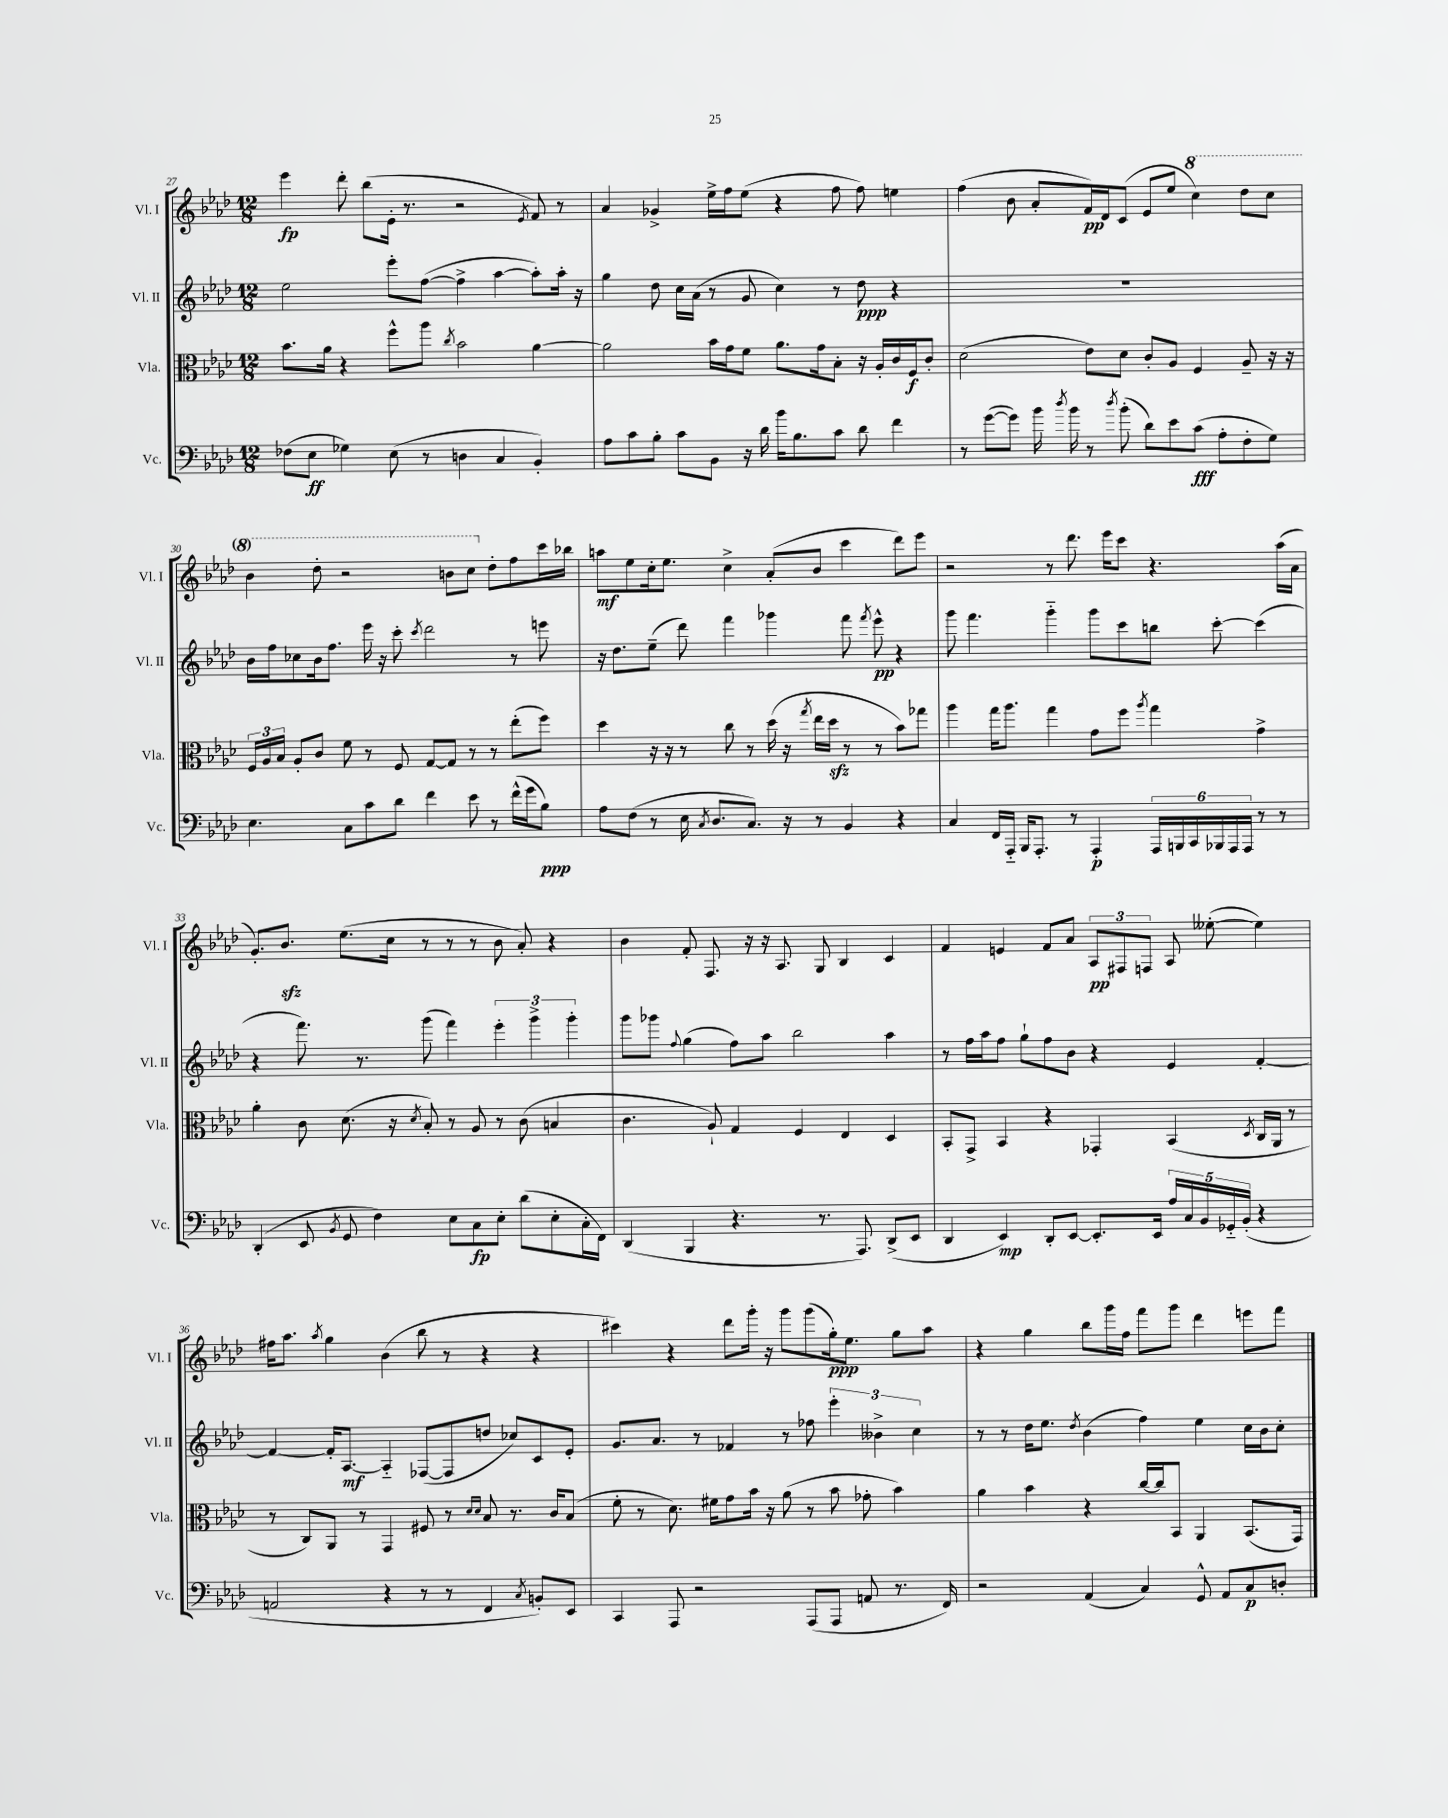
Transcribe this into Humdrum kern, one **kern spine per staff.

**kern	**dynam	**kern	**dynam	**kern	**dynam	**kern	**dynam
*part4	*part4	*part3	*part3	*part2	*part2	*part1	*part1
*staff4	*staff4	*staff3	*staff3	*staff2	*staff2	*staff1	*staff1
*I"Vc.	*	*I"Vla.	*	*I"Vl. II	*	*I"Vl. I	*
*I'Vc.	*	*I'Vla.	*	*I'Vl. II	*	*I'Vl. I	*
*clefF4	*	*clefC3	*	*clefG2	*	*clefG2	*
*k[b-e-a-d-]	*	*k[b-e-a-d-]	*	*k[b-e-a-d-]	*	*k[b-e-a-d-]	*
*M12/8	*	*M12/8	*	*M12/8	*	*M12/8	*
=27	=27	=27	=27	=27	=27	=27	=27
(8F-X\L	.	8.b-\L	.	2ee-\	.	4eee-\	fp
8E-\J	ff	.	.	.	.	.	.
.	.	16a-\Jk	.	.	.	.	.
4G-X\)	.	4r	.	.	.	8ddd-'\	.
.	.	.	.	.	.	(8bb-\L	.
(8E-\	.	8ff^^\L	.	8eee-'\L	.	16e-'\Jk	.
.	.	.	.	.	.	8.r	.
8r	.	8aa-\J	.	([8ff\J	.	.	.
.	.	8qcc/	.	.	.	.	.
4Dn\	.	2b-\	.	4ff^\]	.	2r	.
4C/	.	.	.	[4aa-\	.	.	.
.	.	.	.	.	.	8qe-/	.
4BB-'/)	.	[4a-\	.	8aa-'\L])	.	8f/)	.
.	.	.	.	16aa-'\Jk	.	8r	.
.	.	.	.	16r	.	.	.
=28	=28	=28	=28	=28	=28	=28	=28
8A-\L	.	2a-\]	.	4gg\	.	4a-/	.
8c\	.	.	.	.	.	.	.
8B-'\J	.	.	.	8dd-\	.	4g-X^/	.
8c\L	.	.	.	16cc\LL	.	.	.
.	.	.	.	(16a-\JJ	.	.	.
8BB-\J	.	16b-\LL	.	8r	.	16ee-^\LL	.
.	.	16g\J	.	.	.	16ff\J	.
16r	.	8f\J	.	8g/	.	(8ee-\J	.
16d-\	.	.	.	.	.	.	.
16b-\KL	.	8.a-\L	.	4cc\)	.	4r	.
8.B-\	.	.	.	.	.	.	.
.	.	16g\k	.	.	.	.	.
8c\J	.	8B-'\J	.	8r	.	8ff\	.
8d-\	.	16r	.	8dd-\	ppp	8ff\)	.
.	.	16A-'/LL	.	.	.	.	.
4f\	.	16c/	.	4r	.	4een\	.
.	.	16F/J	f	.	.	.	.
.	.	8c'/J	.	.	.	.	.
=29	=29	=29	=29	=29	=29	=29	=29
8r	.	(2d-\	.	1.r	.	(4ff\	.
([8g\L	.	.	.	.	.	.	.
8g\J])	.	.	.	.	.	8b-\	.
16b-\	.	.	.	.	.	8a-'/L	.
8qdd-/	.	.	.	.	.	.	.
16b-\	.	.	.	.	.	.	.
8r	.	8e-\L)	.	.	.	16f/L)	pp
.	.	.	.	.	.	16d-/J	.
8qdd-/	.	.	.	.	.	.	.
(8b-'\	.	8d-\J	.	.	.	(8c/J	.
8d-\L)	.	8c'/L	.	.	.	8e-/L	.
8e-\	.	8A-/J	.	.	.	8ee-/J	.
*	*	*	*	*	*	*8va	*
(8c\J	fff	4F/	.	.	.	4ccc\)	.
8A-'\L	.	.	.	.	.	.	.
8F'\	.	8A-~/	.	.	.	8ddd-\L	.
8G\J)	.	16r	.	.	.	8ccc\J	.
.	.	16r	.	.	.	.	.
!!LO:LB:g=z
=30	=30	=30	=30	=30	=30	=30	=30
4.E-\	.	24F/LL	.	16b-\LL	.	4bb-\	.
.	.	24A-/	.	.	.	.	.
.	.	.	.	16ff\J	.	.	.
.	.	24B-/JJ	.	.	.	.	.
.	.	8A-'/L	.	8cc-X\	.	.	.
.	.	8c/J	.	16b-\k	.	8ddd-'\	.
.	.	.	.	8.ff\J	.	.	.
8C\L	.	8f\	.	.	.	2r	.
8c\	.	8r	.	16eee-\	.	.	.
.	.	.	.	16r	.	.	.
8d-\J	.	8F/	.	8ccc'\	.	.	.
.	.	.	.	8qccc/	.	.	.
4f\	.	[8G/L	.	2ddd-\	.	.	.
.	.	8G/J]	.	.	.	8bbn\L	.
8e-\	.	8r	.	.	.	8ccc\J	.
*	*	*	*	*	*	*X8va	*
8r	.	8r	.	.	.	8dd-'\L	.
(16f^^\LL	.	(8ee-'\L	.	8r	.	8ff\	.
16g\J	.	.	.	.	.	.	.
8B-\J)	ppp	8ff\J)	.	8eeen\	.	16ccc\L	.
.	.	.	.	.	.	16bb-X\JJ	.
=31	=31	=31	=31	=31	=31	=31	=31
8A-\L	.	4dd-\	.	16r	.	8aan\L	mf
.	.	.	.	8.dd-\L	.	.	.
(8F\J	.	.	.	.	.	8ee-\	.
8r	.	16r	.	(8ee-~\J	.	16cc'\k	.
.	.	16r	.	.	.	8.ee-\J	.
16E-\	.	8r	.	8ddd-\)	.	.	.
8qC/	.	.	.	.	.	.	.
8.D-/L	.	.	.	.	.	.	.
.	.	8cc\	.	4fff\	.	4cc^\	.
8.C/J)	.	8r	.	.	.	.	.
.	.	(16dd-\	.	4ggg-X\	.	(8a-'/L	.
16r	.	16r	.	.	.	.	.
.	.	8qgg/	.	.	.	.	.
8r	.	16ee-\LL	.	.	.	8b-/J	.
.	.	16dd-zz\JJ	.	.	.	.	.
4BB-/	.	8r	.	8fff\	.	4ccc\	.
.	.	.	.	8qfff/	.	.	.
.	.	8r	.	8eee-^^\	pp	.	.
4r	.	8b-\L)	.	4r	.	8ddd-\L)	.
.	.	8gg-X\J	.	.	.	8eee-\J	.
=32	=32	=32	=32	=32	=32	=32	=32
4C/	.	4aa-\	.	8ggg\	.	2r	.
.	.	.	.	4.fff\	.	.	.
16FF/LL	.	16gg\KL	.	.	.	.	.
16AAA-/JJ	.	8.aa-\J	.	.	.	.	.
16BBB-/KL	.	.	.	.	.	.	.
8.AAA-'/J	.	.	.	.	.	.	.
.	.	4gg\	.	4ggg\	.	8r	.
8r	.	.	.	.	.	8.ddd-\	.
4AAA-'/	p	8g\L	.	8ggg\L	.	.	.
.	.	.	.	.	.	16eee-\KL	.
.	.	8ff\J	.	8ccc\	.	8ccc\J	.
.	.	8qaa-/	.	.	.	.	.
24AAA-/LL	.	4gg\	.	8bbn\J	.	4.r	.
24BBBn/	.	.	.	.	.	.	.
24CC/	.	.	.	.	.	.	.
24BBB-X/	.	.	.	[8ccc'\	.	.	.
24AAA-/	.	.	.	.	.	.	.
24AAA-/JJ	.	.	.	.	.	.	.
8r	.	4g^\	.	(4ccc\]	.	.	.
8r	.	.	.	.	.	(16aa-\LL	.
.	.	.	.	.	.	16a-\JJ	.
!!LO:LB:g=z
=33	=33	=33	=33	=33	=33	=33	=33
(4DD-'/	.	4a-'\	.	4r	.	8.g'/L)	.
.	.	.	.	.	.	8.b-zz/J	.
8EE-/	.	8c\	.	8.fff\)	.	.	.
8qBB-/	.	.	.	.	.	.	.
8GG/	.	(8.d-\	.	.	.	(8.ee-\L	.
.	.	.	.	8.r	.	.	.
4F\)	.	.	.	.	.	.	.
.	.	16r	.	.	.	16cc\Jk	.
.	.	8qd-/	.	.	.	.	.
.	.	8B-'/)	.	(8ggg\	.	8r	.
8E-\L	.	8r	.	4fff\)	.	8r	.
8C\	fp	8A-/	.	.	.	8r	.
8E-'\J	.	8r	.	6eee-'\	.	8b-\	.
(8d-\L	.	(8c\	.	.	.	8a-'/)	.
.	.	.	.	6ggg^\	.	.	.
8E-'\	.	4Bn/	.	.	.	4r	.
.	.	.	.	6ggg'\	.	.	.
16C'\L	.	.	.	.	.	.	.
16FF\JJ)	.	.	.	.	.	.	.
=34	=34	=34	=34	=34	=34	=34	=34
(4DD-/	.	4.c\	.	8ggg\L	.	4b-\	.
.	.	.	.	8ggg-X\J	.	.	.
.	.	.	.	8qqff/	.	.	.
4BBB-/	.	.	.	(4gg\	.	8f'/	.
.	.	8A-`/)	.	.	.	8.F/	.
4.r	.	4G/	.	8ff\L)	.	.	.
.	.	.	.	.	.	16r	.
.	.	.	.	8aa-\J	.	16r	.
.	.	.	.	.	.	8.A-/	.
.	.	4F/	.	2bb-\	.	.	.
8.r	.	.	.	.	.	8G/	.
.	.	4E-/	.	.	.	4B-/	.
8.AAA-/)	.	.	.	.	.	.	.
(8DD-^/L	.	4D-/	.	4aa-\	.	4c/	.
8EE-/J	.	.	.	.	.	.	.
=35	=35	=35	=35	=35	=35	=35	=35
4DD-/	.	8BB-'/L	.	8r	.	4f/	.
.	.	8GG^/J	.	16ff\LL	.	.	.
.	.	.	.	16aa-\J	.	.	.
4EE-/)	mp	4BB-/	.	8ff\J	.	4en/	.
.	.	.	.	8gg`\L	.	.	.
8DD-'/L	.	4r	.	8ff\	.	8f/L	.
[8EE-/J	.	.	.	8b-\J	.	8a-/J	.
8.EE-'/L]	.	4GG-X'/	.	4r	.	12A-/L	pp
.	.	.	.	.	.	12F#X/	.
.	.	.	.	.	.	12Fn/J	.
16EE-/Jk	.	.	.	.	.	.	.
20A-/LL	.	(4BB-/	.	4e-/	.	8A-/	.
20C/	.	.	.	.	.	.	.
20BB-/	.	.	.	.	.	.	.
.	.	.	.	.	.	([8ee--X'\	.
20GG-X/	.	.	.	.	.	.	.
(20BB-'/JJ	.	.	.	.	.	.	.
.	.	8qD-/	.	.	.	.	.
4r	.	16C/LL	.	[4f'/	.	4ee--\])	.
.	.	16AA-/JJ	.	.	.	.	.
.	.	8r	.	.	.	.	.
!!LO:LB:g=z
=36	=36	=36	=36	=36	=36	=36	=36
2AAn/	.	8r	.	4f/_	.	16ff#X\KL	.
.	.	.	.	.	.	8.aa-\J	.
.	.	8C/L)	.	.	.	.	.
.	.	.	.	.	.	8qaa-/	.
.	.	8AA-/J	.	16f'/KL]	.	4gg\	.
.	.	.	.	[8.A-/J	mf	.	.
.	.	8r	.	.	.	.	.
4r	.	4GG/	.	4A-/]	.	(4b-\	.
8r	.	8F#X/	.	([8F-X/L	.	8bb-\	.
8r	.	8r	.	8F-/]	.	8r	.
.	.	16qqd-/LL	.	.	.	.	.
.	.	16qqd-/JJ	.	.	.	.	.
4FF/	.	8B-/	.	8ddn/J	.	4r	.
.	.	8.r	.	8cc-X/L)	.	.	.
8qC/	.	.	.	.	.	.	.
8BBn'/L)	.	.	.	8c/	.	4r	.
.	.	16c/KL	.	.	.	.	.
8EE-/J	.	(8B-/J	.	8e-'/J	.	.	.
=37	=37	=37	=37	=37	=37	=37	=37
4CC/	.	8f'\	.	8.g/L	.	4ccc#X\)	.
.	.	8r	.	.	.	.	.
.	.	.	.	8.a-/J	.	.	.
8AAA-/	.	8.d-\)	.	.	.	4r	.
2r	.	.	.	8r	.	.	.
.	.	16f#X\KL	.	.	.	.	.
.	.	8g\	.	4f-X/	.	8ddd-\L	.
.	.	16b-\Jk	.	.	.	16ggg'\Jk	.
.	.	16r	.	.	.	16r	.
.	.	(8a-\	.	8r	.	8ggg\L	.
(8AAA-/L	.	8r	.	8ff-X\	.	(8ggg\	.
8AAA-/J	.	8b-\	.	6eee-'\	.	16gg'\k)	ppp
.	.	.	.	.	.	8.ee-\J	.
8AAn/	.	8g-X'\	.	.	.	.	.
.	.	.	.	6b--X^\	.	.	.
8.r	.	4b-\)	.	.	.	8gg\L	.
.	.	.	.	6cc\	.	.	.
.	.	.	.	.	.	8aa-\J	.
16FF/)	.	.	.	.	.	.	.
=38	=38	=38	=38	=38	=38	=38	=38
2r	.	4a-\	.	8r	.	4r	.
.	.	.	.	8r	.	.	.
.	.	4b-\	.	16dd-\KL	.	4gg\	.
.	.	.	.	8.ee-\J	.	.	.
.	.	.	.	8qdd-/	.	.	.
(4AA-/	.	4r	.	(4b-\	.	8bb-\L	.
.	.	.	.	.	.	16ggg\L	.
.	.	.	.	.	.	16ff\JJ	.
4C/)	.	[16cc/LL	.	4ff\)	.	8fff\L	.
.	.	16cc/J]	.	.	.	.	.
.	.	8BB-/J	.	.	.	8ggg\J	.
8GG^^/	.	4AA-/	.	4ee-\	.	4ddd-\	.
8AA-/L	.	.	.	.	.	.	.
8C/	p	(8.BB-/L	.	16cc\LL	.	8eeen\L	.
.	.	.	.	16b-\J	.	.	.
8Dn'/J	.	.	.	8cc'\J	.	8fff\J	.
.	.	16GG/Jk)	.	.	.	.	.
==	==	==	==	==	==	==	==
*-	*-	*-	*-	*-	*-	*-	*-
